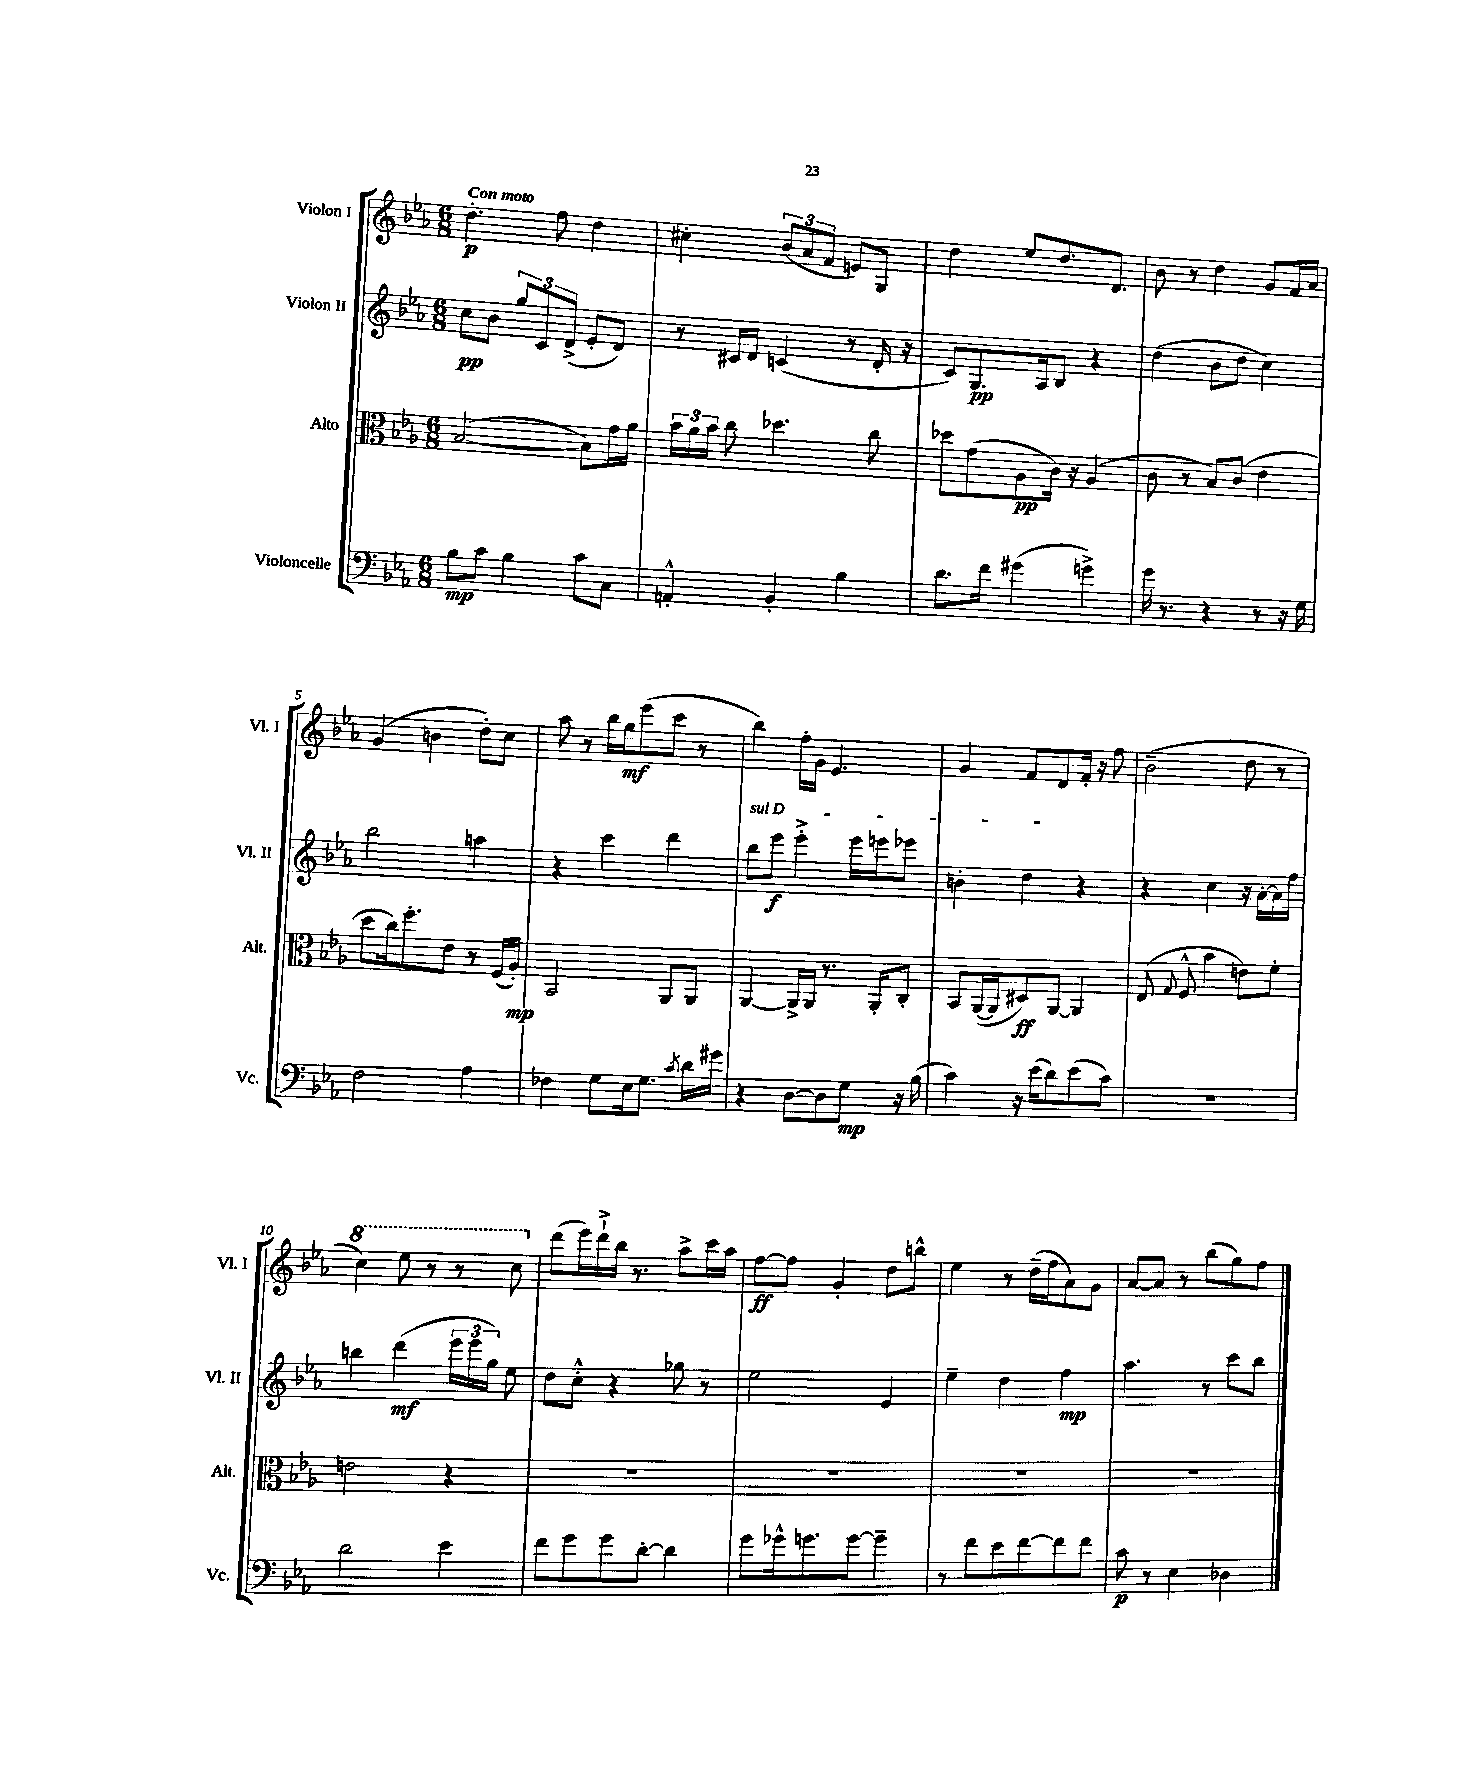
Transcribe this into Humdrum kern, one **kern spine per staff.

**kern	**kern	**kern	**kern
*staff4	*staff3	*staff2	*staff1
*clefF4	*clefC3	*clefG2	*clefG2
*k[b-e-a-]	*k[b-e-a-]	*k[b-e-a-]	*k[b-e-a-]
*M6/8	*M6/8	*M6/8	*M6/8
8B-	([2B-	8cc	4.dd'
8c	.	8b-	.
4B-	.	12gg	.
.	.	12c	.
.	.	.	8ff
.	.	(12d^	.
8c	8B-])	8e-'	4dd
8C	16g	8d)	.
.	16a-	.	.
=	=	=	=
4AA'^^	24b-	8r	4cc#'
.	24a-	.	.
.	24b-	.	.
.	8cc	16c#	.
.	.	16d	.
4BB-'	4.dd-	(4c	(12b-
.	.	.	12a-
.	.	.	12f
4B-	.	8r	8e)
.	8cc	16d'	8G
.	.	16r	.
=	=	=	=
8.d	8dd-	8c)	4dd
.	(8g	8.G	.
16f	.	.	.
(4g#	8A-	.	8ee-
.	.	16A-	.
.	16c)	8B-	8.dd
.	16r	.	.
4g^)	(4A-	4r	.
.	.	.	8.d
=	=	=	=
16g	8c	(4dd	8b-
8.r	.	.	.
.	8r	.	8r
4r	8B-)	8b-	4dd
.	(8c	8dd	.
8r	4e-	4cc)	8g
16r	.	.	16f
16G	.	.	16a-
=	=	=	=
2F	8dd	2bb-	(4g
.	16cc)	.	.
.	8.ff'	.	.
.	.	.	4b
.	8e-	.	.
4A-	8r	4aa	8dd')
.	(16F	.	8cc
.	16A-')	.	.
=	=	=	=
4F-	2BB-	4r	8aa-
.	.	.	8r
8G	.	4ccc	16bb-
.	.	.	16gg
16E-	.	.	(8eee-
8.G	.	.	.
.	8AA-	4ddd	8ccc
8qc	.	.	.
16d	8AA-	.	8r
16g#	.	.	.
=	=	=	=
4r	[4AA-	8bb-	4bb-)
.	.	8eee-	.
[8D	16AA-^]	4eee-'^	16ff'
.	16AA-	.	16g
8D]	8.r	.	4.e-
8G	.	16eee-	.
.	16AA-'	16eee	.
16r	8C'	8eee-	.
(16B-	.	.	.
=	=	=	=
4c)	8BB-	4b'	4g
.	([16AA-	.	.
.	16AA-]	.	.
16r	8D#)	4dd	8f
(16e-	.	.	.
8d)	[8AA-	.	8d
(8e-	4AA-]	4r	16f'
.	.	.	16r
8c)	.	.	8ff
=	=	=	=
2.r	(8E-	4r	(2b-~
.	8qqG	.	.
.	8F^^	.	.
.	4b-	4cc	.
.	8e)	16r	8dd
.	.	[16a-'	.
.	8f'	16a-]	8r
.	.	16ff	.
=	=	=	=
2d	2e	4bb	4ccc)
.	.	(4ddd	8eee-
.	.	.	8r
4e-	4r	24eee-	8r
.	.	24eee-	.
.	.	24gg)	.
.	.	8ee-	8ccc
=	=	=	=
8f	2.r	8dd	(8ddd
8g	.	8cc'^^	16eee-)
.	.	.	16ddd`^
8g	.	4r	16bb-
.	.	.	8.r
[8d'	.	.	.
4d]	.	8gg-	8aa-^
.	.	8r	16ccc
.	.	.	16aa-
=	=	=	=
8g	2.r	2ee-	[8ff
16g-^^	.	.	8ff]
8.g	.	.	.
.	.	.	4g'
[8g	.	.	.
4g~]	.	4e-	8dd
.	.	.	8bb^^
=	=	=	=
8r	2.r	4ee-~	4ee-
8f	.	.	.
8e-	.	4dd	8r
[8f	.	.	(16dd~
.	.	.	16ff
8f]	.	4ff	8a-)
8f	.	.	8g
=	=	=	=
8c	2.r	4.aa-	[8a-
8r	.	.	8a-]
4E-	.	.	8r
.	.	8r	(8bb-
4D-	.	8ccc	8gg)
.	.	8bb-	8ff
==	==	==	==
*-	*-	*-	*-
